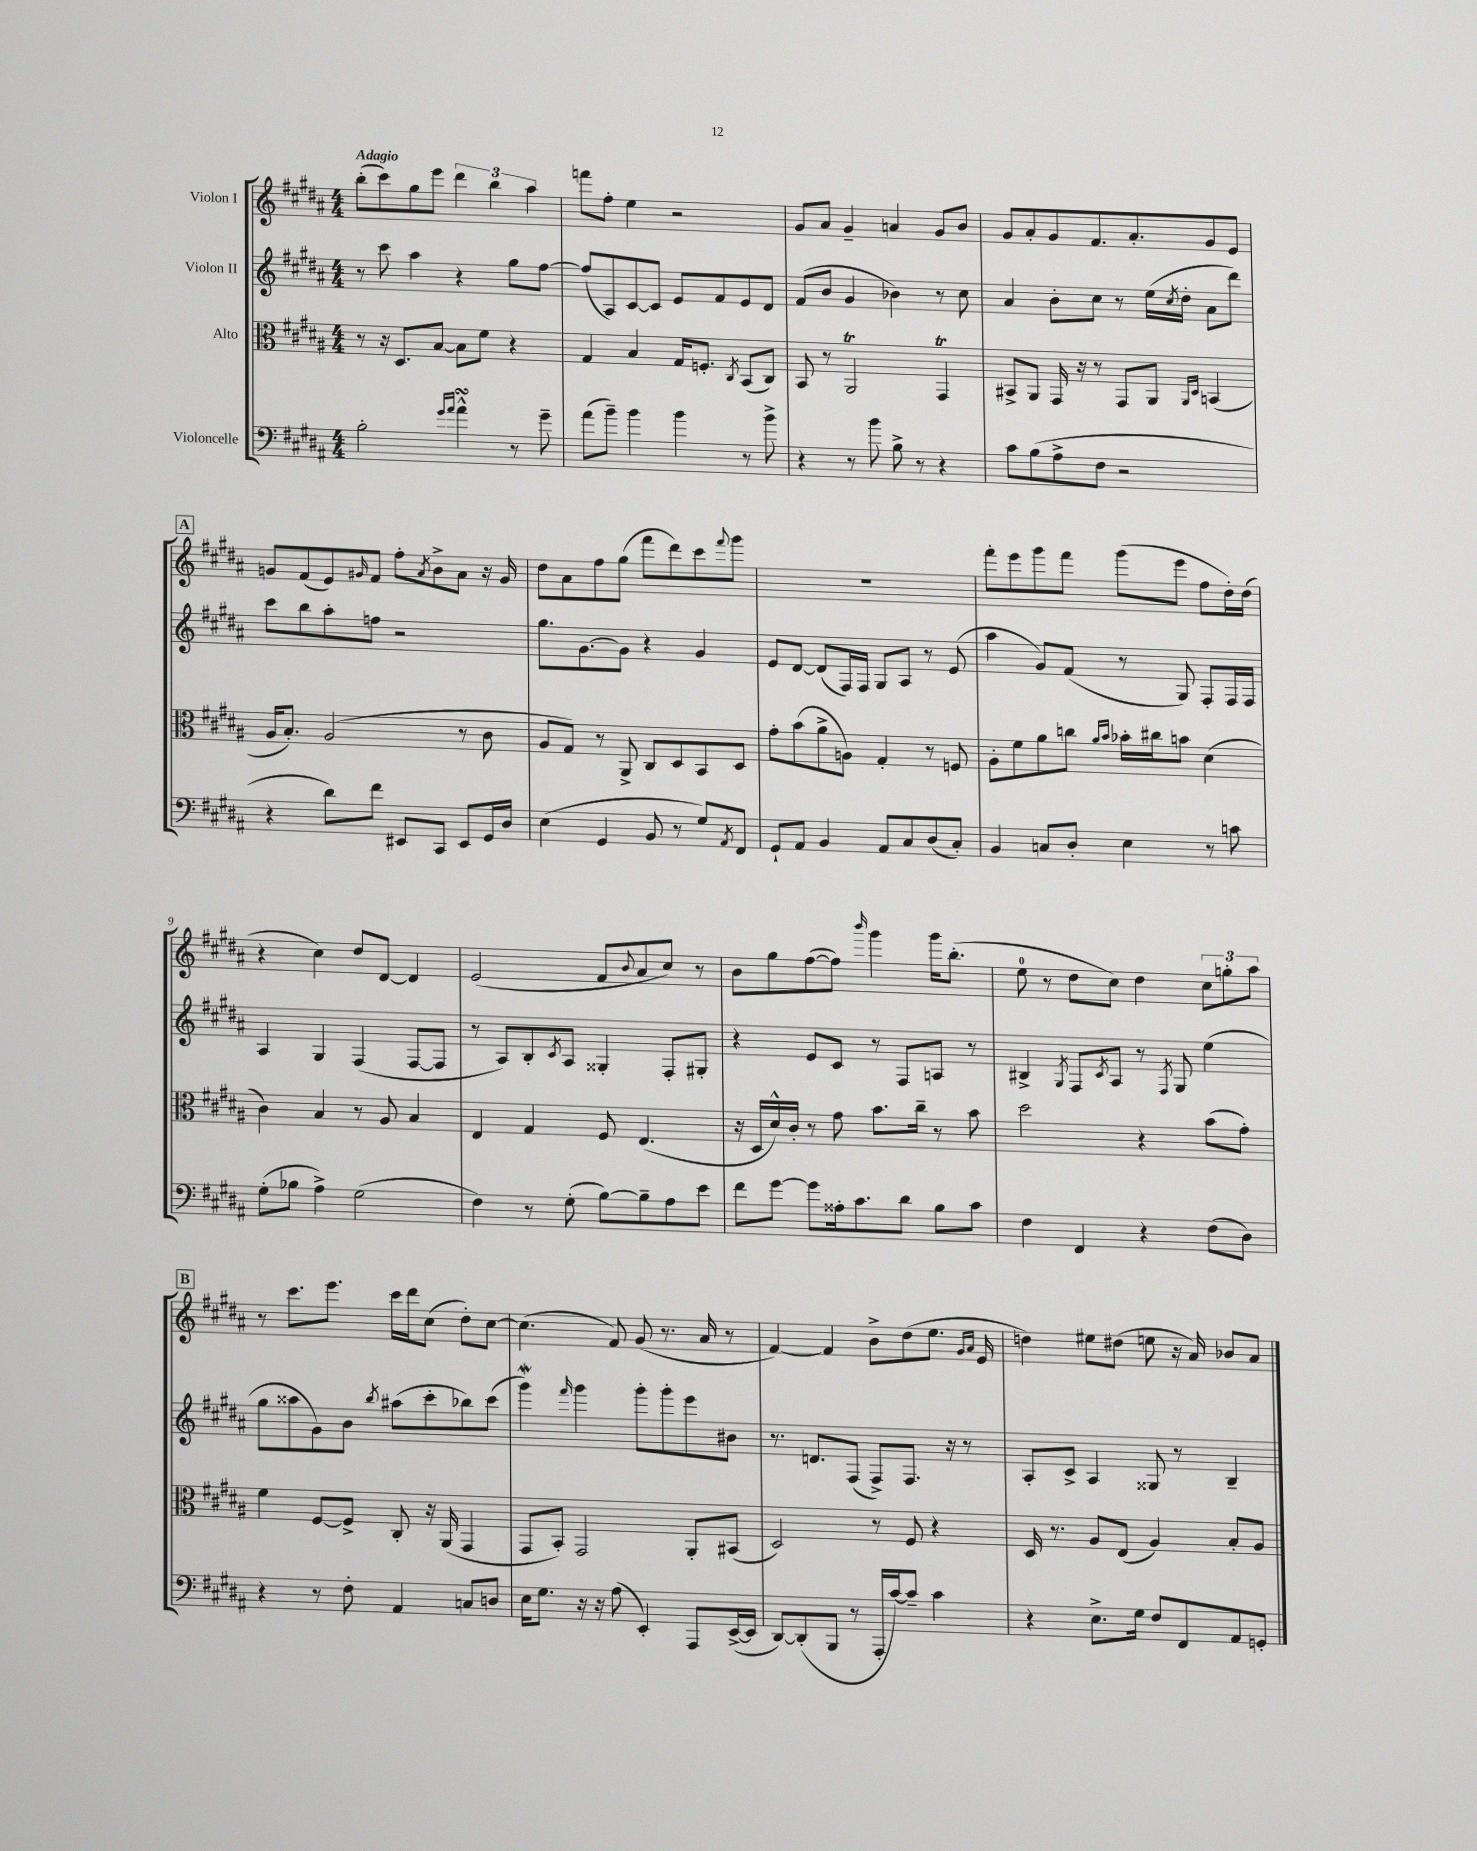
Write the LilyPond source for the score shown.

<<
\new StaffGroup <<
\new Staff = "s0" \with { instrumentName = "Violon I" } {
    \clef treble \key b \major \numericTimeSignature \time 4/4 \tempo "Adagio"
    b''8-.( cis'''8) gis''8 e'''8 \tuplet 3/2 { dis'''4 b''4 ais''4 } |
    f'''8 fis''8-. e''4 r2 |
    gis'8 ais'8 gis'4-- a'4 gis'8 b'8 |
    gis'8 ais'8-. gis'8 fis'8. ais'8.-. gis'8 e'8 |
    \mark \markup { \box "A" } g'8 fis'8( e'8) \grace { gis'16 } fis'8 fis''8-. \acciaccatura { ais'8 } b'8-> ais'8 r16 gis'16 |
    dis''8 ais'8 fis''8 gis''8( fis'''8 dis'''8) cis'''8 \appoggiatura { fis'''8 } gis'''8 |
    R1 |
    fis'''8-. e'''8 gis'''8 fis'''8 gis'''8( e'''8 fis''8 dis''16-.) dis''16( |
    r4 cis''4) dis''8 dis'8~ dis'4 |
    e'2( fis'8 \appoggiatura { b'8 } ais'8 cis''8) r8 |
    b'8 gis''8 fis''8~( fis''8) \grace { b'''16 } gis'''4 gis'''16 b''8.-.( |
    e''8-0 r8 dis''8 cis''8) dis''4 \tuplet 3/2 { cis''8 g''8-. ais''8 } |
    \mark \markup { \box "B" } r8 cis'''8. e'''8. cis'''16 dis'''16 cis''8( dis''8-.) cis''8~ |
    cis''4.( fis'8) gis'8( r8. ais'16 r8 |
    fis'4~) fis'4 b'8-> dis''8( e''8. \grace { gis'16 ais'16 } e'16 |
    d''4) eis''8 dis''8( e''8 r16 ais'16) bes'8 ais'8 \bar "|." |
}
\new Staff = "s1" \with { instrumentName = "Violon II" } {
    \clef treble \key b \major \numericTimeSignature \time 4/4
    r8 cis'''8 ais''4 r4 gis''8 fis''8~ |
    fis''8( ais8) cis'8~ cis'8 e'8 fis'8 e'8 dis'8 |
    fis'8( b'8 gis'4 bes'4) r8 cis''8 |
    ais'4 b'8-. cis''8 r8 e''16( \acciaccatura { cis''8 } dis''16-. ais'8 dis'''8) |
    \mark \markup { \box "A" } cis'''8 b''8 ais''8-. f''8 r2 |
    gis''8. gis'8.~ gis'8 r4 gis'4 |
    e'8 dis'8~ dis'8( fis16) fis16 gis8 ais8 r8 e'8( |
    ais''4 gis'8) fis'8( r8 gis8) fis8-. fis16 fis16 |
    ais4 gis4 fis4( fis8~ fis8 |
    r8 ais8) b8-. \acciaccatura { cis'8 } ais8 gisis4-. fis8-. gis8-. |
    r4 e'8 cis'8 r8 fis8 a8 r8 |
    bis4-> \acciaccatura { gis8 } fis8 \acciaccatura { cis'8 } ais8 r8 \acciaccatura { fis8 } gis8 e''4( |
    \mark \markup { \box "B" } gis''8 aisis''8 gis'8) b'8 \acciaccatura { b''8 } ais''8( cis'''8-. bes''8) cis'''8( |
    gis'''4\mordent) \grace { fis'''16 } gis'''4 gis'''8-. gis'''8-. e'''8 bis'8 |
    r8. d'8. fis8( fis8->) fis8. r16 r8 |
    ais8-. cis'8-> ais4 gisis8 r8 b4-- \bar "|." |
}
\new Staff = "s2" \with { instrumentName = "Alto" } {
    \clef alto \key b \major \numericTimeSignature \time 4/4
    r8 r16 dis8. b8~ b8 fis'8 r4 |
    gis4 b4 gis16 f8.-. \acciaccatura { cis8 } b,8( cis8) |
    b,8 r8 ais,2\trill gis,4\trill |
    bis,8-> ais,8 gis,16 r16 r8 gis,8 ais,8 \grace { ais,16 dis16 } b,4( |
    \mark \markup { \box "A" } ais16 b8.-.) ais2( r8 cis'8 |
    ais8 gis8) r8 ais,8-> cis8 dis8 b,8 dis8 |
    gis'8-. b'8( ais'8-> a8) gis4-. r8 f8 |
    ais8-. fis'8 ais'8 c''8 \grace { ais'16 b'16 } bes'16-. cis''16 b'8 dis'4( |
    cis'4) b4 r8 ais8 b4 |
    e4 gis4 fis8 e4.( |
    r16 dis16 dis'16-^) cis'16-. r8 gis'8 b'8. cis''16-- r8 b'8 |
    dis''2 r4 b'8( gis'8-.) |
    \mark \markup { \box "B" } fis'4 fis8~ fis8-> cis8-. r16 ais,16( gis,4 |
    gis,8 b,8-.) gis,2 ais,8-. bis,8( |
    dis2) r8 fis8 r4 |
    dis16 r8. ais8 e8( ais4) b8-. ais8 \bar "|." |
}
\new Staff = "s3" \with { instrumentName = "Violoncelle" } {
    \clef bass \key b \major \numericTimeSignature \time 4/4
    b2-. \grace { gis'16 ais'16 } ais'4-^\turn r8 gis'8-- |
    ais'8( b'8--) b'4 b'4 r8 b'8-> |
    r4 r8 b'8 b8-> r8 r4 |
    cis'8 b8( ais8-> fis8 r2 |
    \mark \markup { \box "A" } r4 dis'8) fis'8 eis,8 cis,8 eis,8 gis,16 dis16 |
    e4( gis,4 b,8 r8 gis8) \acciaccatura { ais,8 } fis,8 |
    gis,8-! ais,8 b,4 ais,8 cis8 dis8( cis8-.) |
    b,4 c8 dis8-. e4 r8 c'8 |
    gis8-.( bes8 ais4->) gis2( |
    fis4) r8 gis8-.( b8~) b8-- ais8 e'8 |
    fis'8 gis'8~ gis'8 aisis16-. cis'8. dis'8 b8 cis'8 |
    fis4 fis,4 r4 fis8( dis8) |
    \mark \markup { \box "B" } r4 r8 fis8-. ais,4 c8 d8 |
    e16 gis8. r16 r16 ais8( e,4-.) ais,,8 e,16~->( e,16 |
    dis,8~) dis,8-.( b,,8 r8 ais,,16-. cis'16~) cis'8-- cis'4 |
    r4 e8.-> gis16 fis8 fis,8 ais,8 g,8-. \bar "|." |
}
>>
>>
